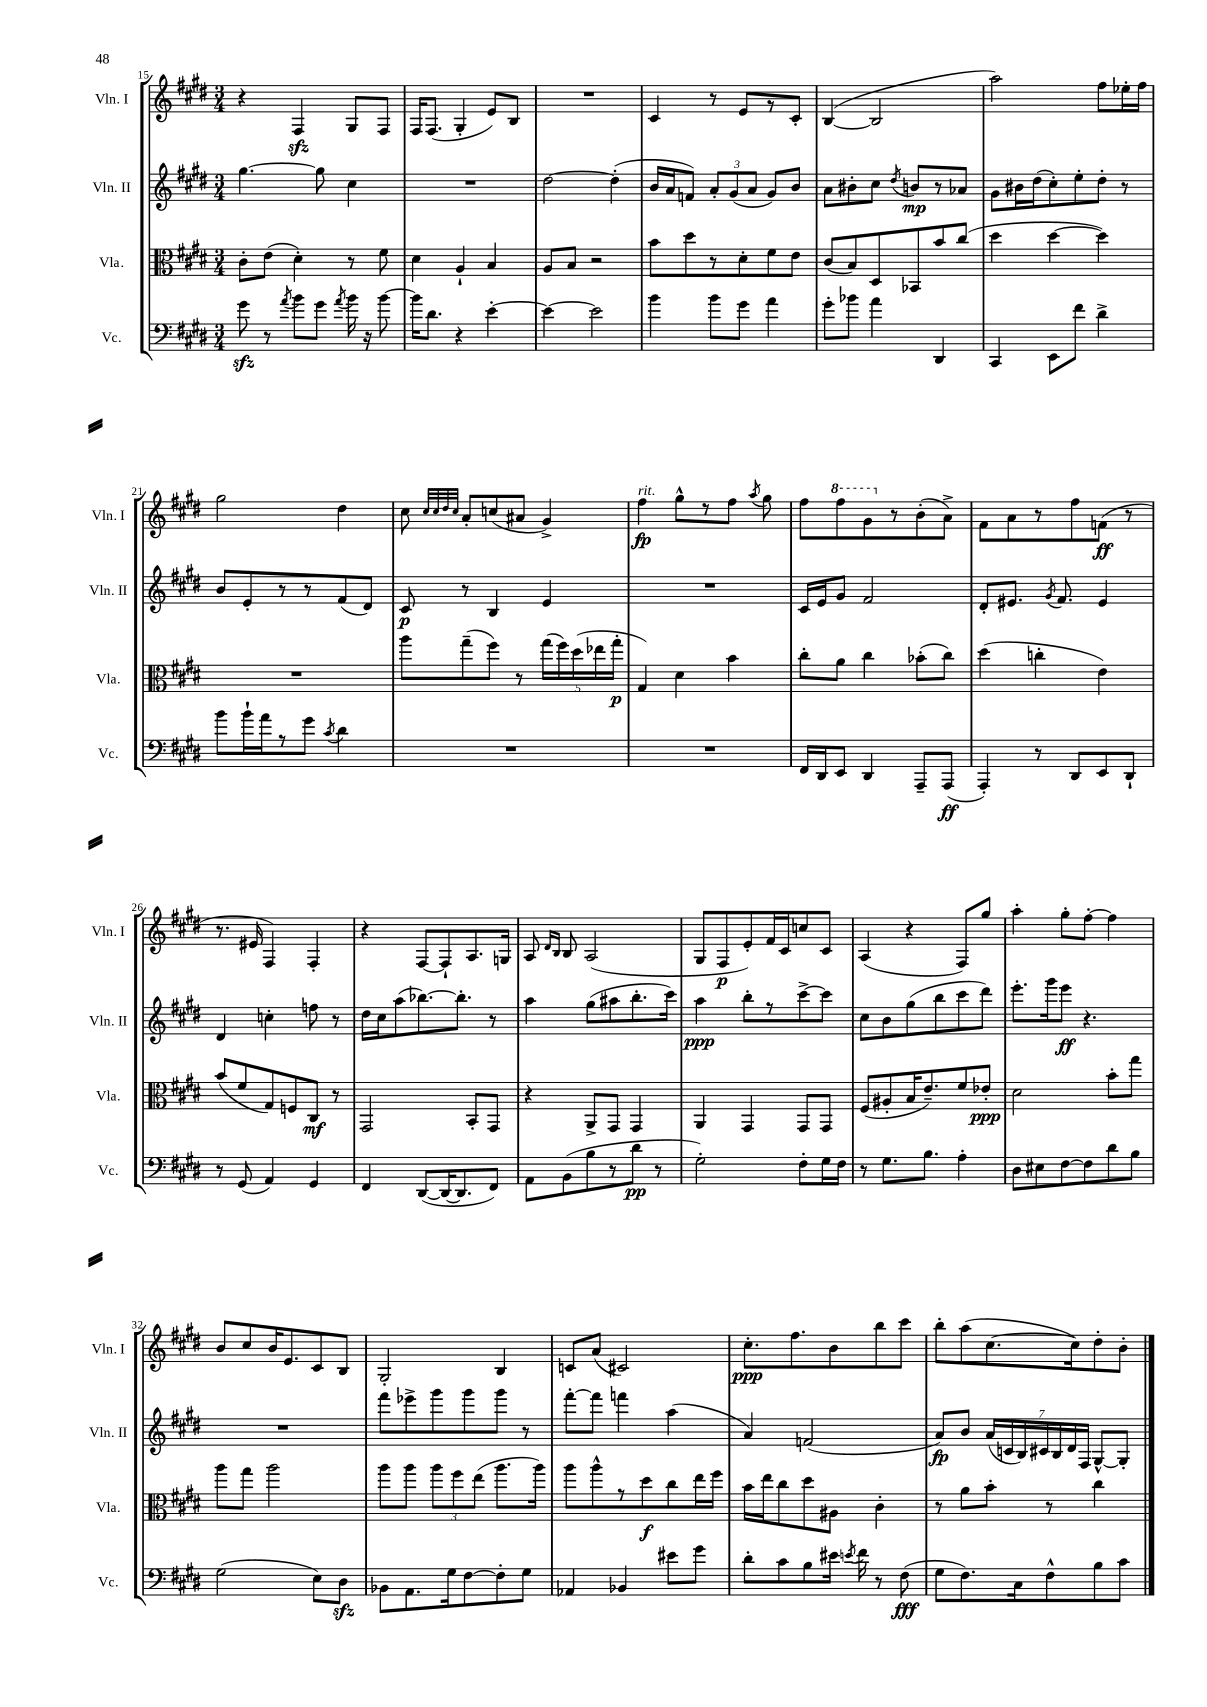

**kern	**dynam	**kern	**dynam	**kern	**dynam	**kern	**dynam
*part4	*part4	*part3	*part3	*part2	*part2	*part1	*part1
*staff4	*staff4	*staff3	*staff3	*staff2	*staff2	*staff1	*staff1
*I"Vc.	*	*I"Vla.	*	*I"Vln. II	*	*I"Vln. I	*
*I'Vc.	*	*I'Vla.	*	*I'Vln. II	*	*I'Vln. I	*
*clefF4	*	*clefC3	*	*clefG2	*	*clefG2	*
*k[f#c#g#d#]	*	*k[f#c#g#d#]	*	*k[f#c#g#d#]	*	*k[f#c#g#d#]	*
*M3/4	*	*M3/4	*	*M3/4	*	*M3/4	*
=15	=15	=15	=15	=15	=15	=15	=15
8g#zz\	.	8c#'\L	.	[4.gg#\	.	4r	.
8r	.	(8e\J	.	.	.	.	.
8qa/	.	.	.	.	.	.	.
8b\L	.	4d#'\)	.	.	.	4F#zz/	.
8g#\J	.	.	.	8gg#\]	.	.	.
8qa/	.	.	.	.	.	.	.
16b\	.	8r	.	4cc#\	.	8G#/L	.
16r	.	.	.	.	.	.	.
[8b\	.	8f#\	.	.	.	8F#/J	.
=16	=16	=16	=16	=16	=16	=16	=16
16b\KL]	.	4d#\	.	2.r	.	16F#/KL	.
8.d#\J	.	.	.	.	.	(8.F#/J	.
4r	.	4A`/	.	.	.	4G#'/	.
[4e'\	.	4B/	.	.	.	8e/L)	.
.	.	.	.	.	.	8B/J	.
=17	=17	=17	=17	=17	=17	=17	=17
4e\_	.	8A/L	.	[2dd#\	.	2.r	.
.	.	8B/J	.	.	.	.	.
2e\]	.	2r	.	.	.	.	.
.	.	.	.	(4dd#'\]	.	.	.
=18	=18	=18	=18	=18	=18	=18	=18
4b\	.	8b\L	.	16b/LL	.	4c#/	.
.	.	.	.	16a/J	.	.	.
.	.	8dd#\	.	8fn/J)	.	.	.
8b\L	.	8r	.	12a'/L	.	8r	.
.	.	.	.	(12g#/	.	.	.
8g#\J	.	8d#'\	.	.	.	8e/L	.
.	.	.	.	12a/J	.	.	.
4a\	.	8f#\	.	8g#/L)	.	8r	.
.	.	8e\J	.	8b/J	.	8c#'/J	.
=19	=19	=19	=19	=19	=19	=19	=19
8g#'\L	.	(8c#/L	.	8a\L	.	([4B/	.
8b-X\J	.	8B/)	.	8b#X'\	.	.	.
4a\	.	8D#/	.	8cc#\J	.	2B/]	.
.	.	.	.	8qdd#/	.	.	.
.	.	8BB-X/	.	8bn/L	mp	.	.
4DD#/	.	8b/	.	8r	.	.	.
.	.	(8cc#/J	.	8a-X/J	.	.	.
=20	=20	=20	=20	=20	=20	=20	=20
4CC#/	.	4dd#\	.	8g#\L	.	2aa\)	.
.	.	.	.	16b#X\L	.	.	.
.	.	.	.	(16dd#\J	.	.	.
8EE\L	.	[4dd#\	.	8cc#'\)	.	.	.
8f#\J	.	.	.	8ee'\	.	.	.
4d#^\	.	4dd#\])	.	8dd#'\J	.	8ff#\L	.
.	.	.	.	8r	.	16ee-X'\L	.
.	.	.	.	.	.	16ff#\JJ	.
!!LO:LB:g=z
=21	=21	=21	=21	=21	=21	=21	=21
8b\L	.	2.r	.	8b/L	.	2gg#\	.
16b`\L	.	.	.	8e'/	.	.	.
16a\J	.	.	.	.	.	.	.
8r	.	.	.	8r	.	.	.
8g#\J	.	.	.	8r	.	.	.
8qc#/	.	.	.	.	.	.	.
4d#\	.	.	.	(8f#/	.	4dd#\	.
.	.	.	.	8d#/J)	.	.	.
=22	=22	=22	=22	=22	=22	=22	=22
2.r	.	8aa\L	.	8c#/	p	8cc#\	.
.	.	.	.	.	.	32qqcc#/LLL	.
.	.	.	.	.	.	32qqcc#/	.
.	.	.	.	.	.	32qqdd#/	.
.	.	.	.	.	.	32qqcc#/JJJ	.
.	.	(8gg#~\	.	8r	.	8a'/L	.
.	.	8ff#\J)	.	4B/	.	(8ccn/	.
.	.	8r	.	.	.	8a#X/J	.
.	.	(20gg#\LL	.	4e/	.	4g#^/)	.
.	.	20ff#\)	.	.	.	.	.
.	.	(20dd#\	.	.	.	.	.
.	.	20ee-X\	.	.	.	.	.
.	.	20gg#'\JJ	p	.	.	.	.
=23	=23	=23	=23	=23	=23	=23	=23
!	!	!	!	!	!	!LO:TX:a:i:t=rit.	!
2.r	.	4G#/)	.	2.r	.	4ff#\	fp
.	.	4d#\	.	.	.	8gg#^^\L	.
.	.	.	.	.	.	8r	.
.	.	4b\	.	.	.	8ff#\J	.
.	.	.	.	.	.	8qaa/	.
.	.	.	.	.	.	8gg#\	.
=24	=24	=24	=24	=24	=24	=24	=24
16FF#/LL	.	8cc#'\L	.	16c#/LL	.	8ff#\L	.
16DD#/J	.	.	.	16e/J	.	.	.
*	*	*	*	*	*	*8va	*
8EE/J	.	8a\J	.	8g#/J	.	8fff#\	.
4DD#/	.	4cc#\	.	2f#/	.	8gg#\	.
*	*	*	*	*	*	*X8va	*
.	.	.	.	.	.	8r	.
8AAA~/L	.	(8b-X'\L	.	.	.	(8b'\	.
(8AAA/J	ff	8cc#\J)	.	.	.	8a^\J)	.
=25	=25	=25	=25	=25	=25	=25	=25
4AAA'/)	.	(4dd#\	.	8d#'/L	.	8f#\L	.
.	.	.	.	8.e#X/J	.	8a\	.
8r	.	4ccn'\	.	.	.	8r	.
.	.	.	.	8qg#/	.	.	.
.	.	.	.	8.f#/	.	.	.
8DD#/L	.	.	.	.	.	8ff#\	.
8EE/	.	4e\)	.	4e#/	.	(8fn\J	ff
8DD#`/J	.	.	.	.	.	8r	.
!!LO:LB:g=z
=26	=26	=26	=26	=26	=26	=26	=26
8r	.	(8b/L	.	4d#/	.	8.r	.
(8GG#/	.	8f#/	.	.	.	.	.
.	.	.	.	.	.	16e#X/	.
4AA/)	.	8G#/)	.	4ccn'\	.	4F#/)	.
.	.	8Fn/	.	.	.	.	.
4GG#/	.	8C#/J	mf	8ffn\	.	4F#'/	.
.	.	8r	.	8r	.	.	.
=27	=27	=27	=27	=27	=27	=27	=27
4FF#/	.	2GG#/	.	16dd#\LL	.	4r	.
.	.	.	.	16cc#\J	.	.	.
.	.	.	.	(8aa\	.	.	.
([8DD#/L	.	.	.	[8.bb-X\)	.	[8F#/L	.
16DD#/K_	.	.	.	.	.	8F#`/]	.
8.DD#/]	.	.	.	8.bb-'\J]	.	.	.
.	.	8BB'/L	.	.	.	8.A/	.
8FF#/J)	.	8GG#/J	.	8r	.	.	.
.	.	.	.	.	.	16Gn/Jk	.
=28	=28	=28	=28	=28	=28	=28	=28
8AA\L	.	4r	.	4aa\	.	8A/	.
.	.	.	.	.	.	16qqd#/LL	.
.	.	.	.	.	.	16qqB/JJ	.
(8BB\	.	.	.	.	.	8B/	.
8B\	.	8AA^/L	.	(8gg#\L	.	(2A/	.
8r	.	8GG#/J	.	8aa#X\	.	.	.
8d#\J	pp	4GG#/	.	8.bb'\	.	.	.
8r	.	.	.	.	.	.	.
.	.	.	.	16ccc#\Jk)	.	.	.
=29	=29	=29	=29	=29	=29	=29	=29
2G#'\)	.	4AA/	.	4aa\	ppp	8G#/L	.
.	.	.	.	.	.	8F#/	p
.	.	4GG#/	.	8bb'\L	.	8e'/)	.
.	.	.	.	8r	.	16f#/L	.
.	.	.	.	.	.	16c#/J	.
8F#'\L	.	8GG#/L	.	[8ccc#^\	.	8ccn/	.
16G#\L	.	8GG#/J	.	8ccc#\J]	.	8c#/J	.
16F#\JJ	.	.	.	.	.	.	.
=30	=30	=30	=30	=30	=30	=30	=30
8r	.	(8F#/L	.	8cc#\L	.	(4A/	.
8.G#\L	.	8A#X'/	.	8b\	.	.	.
.	.	16B/K	.	(8gg#\	.	4r	.
8.B\J	.	8.e~/)	.	.	.	.	.
.	.	.	.	8bb\	.	.	.
4A'\	.	8f#/	.	8ccc#\	.	8F#/L)	.
.	.	8e-X'/J	ppp	8ddd#\J)	.	8gg#/J	.
=31	=31	=31	=31	=31	=31	=31	=31
8D#\L	.	2d#\	.	8.eee'\L	.	4aa'\	.
8E#X\	.	.	.	.	.	.	.
.	.	.	.	16ggg#\k	.	.	.
[8F#\	.	.	.	8eee\J	ff	8gg#'\L	.
8F#\]	.	.	.	4.r	.	[8ff#'\J	.
8d#\	.	8b'\L	.	.	.	4ff#\]	.
8B\J	.	8gg#\J	.	.	.	.	.
!!LO:LB:g=z
=32	=32	=32	=32	=32	=32	=32	=32
(2G#\	.	8aa\L	.	2.r	.	8b/L	.
.	.	8gg#\J	.	.	.	8cc#/	.
.	.	2aa\	.	.	.	16b/K	.
.	.	.	.	.	.	8.e/	.
8E\L)	.	.	.	.	.	8c#/	.
8D#zz\J	.	.	.	.	.	8B/J	.
=33	=33	=33	=33	=33	=33	=33	=33
8BB-X\L	.	8aa\L	.	8fff#\L	.	2G#'/	.
8.AA\	.	8aa\J	.	8eee-X^\	.	.	.
.	.	12aa\L	.	8ggg#\	.	.	.
16G#\k	.	.	.	.	.	.	.
.	.	12ff#\	.	.	.	.	.
[8F#\	.	.	.	8ggg#\	.	.	.
.	.	(12ee\J	.	.	.	.	.
8F#'\]	.	8.aa\L	.	8ggg#\J	.	4B/	.
8G#\J	.	.	.	8r	.	.	.
.	.	16aa\Jk)	.	.	.	.	.
=34	=34	=34	=34	=34	=34	=34	=34
4AA-X/	.	8aa\L	.	[8fff#'\L	.	8cn/L	.
.	.	8aa^^\	.	8fff#\J]	.	(8a/J	.
4BB-X/	.	8r	.	4fffn\	.	2c#X/)	.
.	.	8dd#\	f	.	.	.	.
8e#X\L	.	8cc#\	.	(4aa\	.	.	.
8g#\J	.	16ee\L	.	.	.	.	.
.	.	16ff#\JJ	.	.	.	.	.
=35	=35	=35	=35	=35	=35	=35	=35
8d#'\L	.	16b\LL	.	4a/)	.	8.cc#'\L	ppp
.	.	16ee\J	.	.	.	.	.
8c#\	.	8cc#\	.	.	.	.	.
.	.	.	.	.	.	8.ff#\	.
8B\	.	8dd#\	.	(2fn/	.	.	.
16e#X\Jk	.	8A#X\J	.	.	.	8b\	.
8qen/	.	.	.	.	.	.	.
16f#\	.	.	.	.	.	.	.
8r	.	4c#'\	.	.	.	8bb\	.
(8F#\	fff	.	.	.	.	8ccc#\J	.
=36	=36	=36	=36	=36	=36	=36	=36
8G#\L	.	8r	.	8a/L)	fp	8bb'\L	.
8.F#\)	.	8a\L	.	8b/J	.	(8aa\	.
.	.	8b'\J	.	(28a/LL	.	[8.cc#\	.
.	.	.	.	28cn/	.	.	.
16C#\k	.	.	.	.	.	.	.
.	.	.	.	28B/)	.	.	.
.	.	.	.	28c#X/	.	.	.
8F#^^\	.	8r	.	.	.	.	.
.	.	.	.	28B/	.	.	.
.	.	.	.	28d#/	.	.	.
.	.	.	.	.	.	16cc#\k])	.
.	.	.	.	28F#/JJ	.	.	.
8B\	.	4cc#\	.	[8G#^^/L	.	8dd#'\	.
8c#\J	.	.	.	8G#'/J]	.	8b'\J	.
==	==	==	==	==	==	==	==
*-	*-	*-	*-	*-	*-	*-	*-
